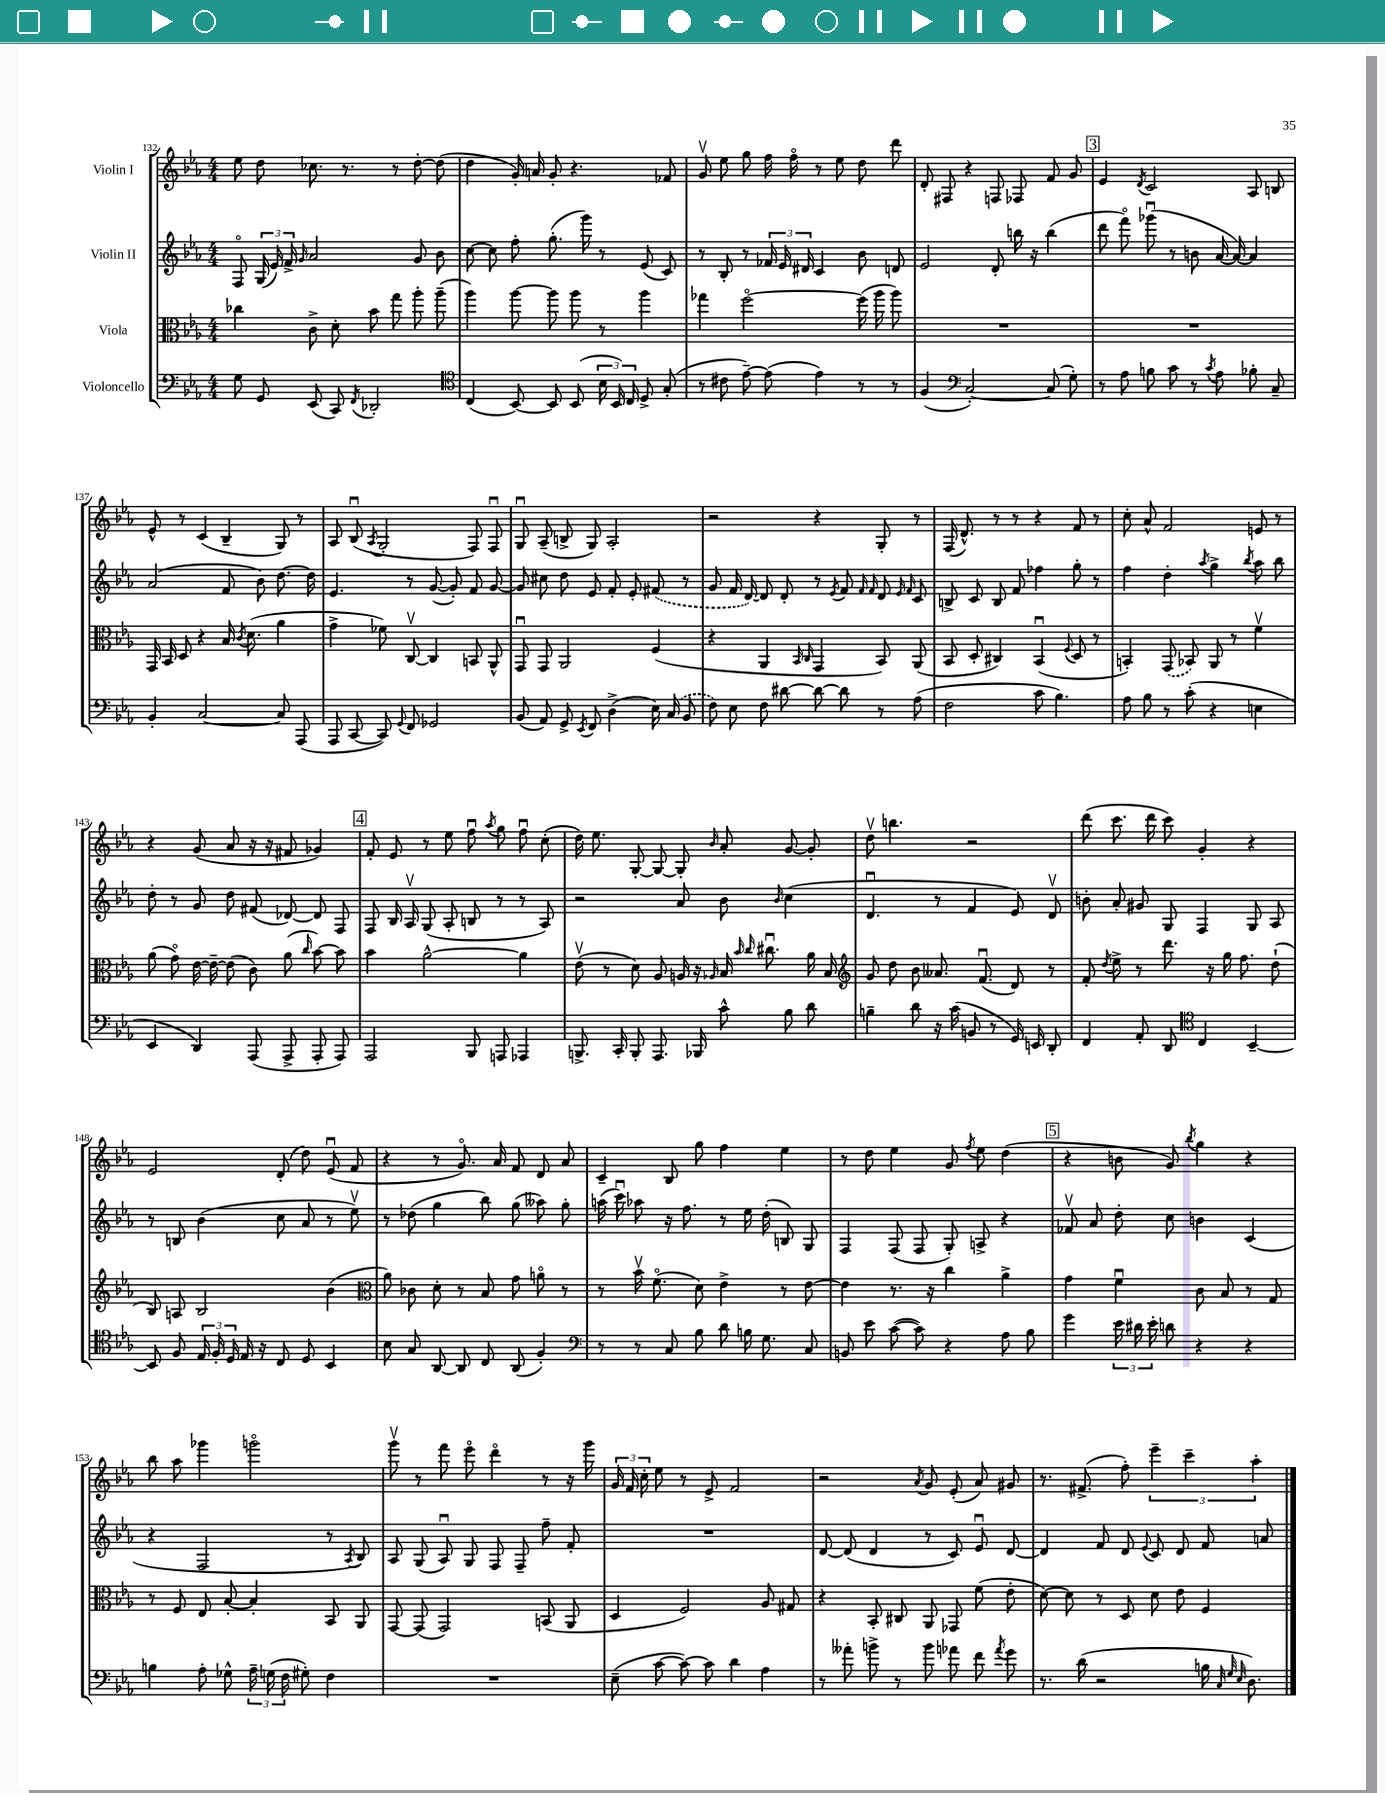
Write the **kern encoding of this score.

**kern	**kern	**kern	**kern
*staff4	*staff3	*staff2	*staff1
*clefF4	*clefC3	*clefG2	*clefG2
*k[b-e-a-]	*k[b-e-a-]	*k[b-e-a-]	*k[b-e-a-]
*M4/4	*M4/4	*M4/4	*M4/4
8G\	4cc-\	8Fo/	8ee-\
8GG/	.	(24G/	8dd\
.	.	24e-/)	.
.	.	24f^/	.
.	.	16qqg/	.
(8EE-/	8c^\	2a-/	8.cc-\
8CC/)	8d'\	.	.
.	.	.	8.r
8qFF/	.	.	.
2DD-'/	8b-\	.	.
.	8gg\	.	8r
.	8aa-'\	8g/	[8dd'\
.	(8aa-~\	8b-\	(8dd\]
=	=	=	=
*clefC4	*	*	*
(4C/	4aa-\)	[8cc\	4dd\
.	.	8cc\]	.
[8BB-/)	[8aa-\	8ff'\	16g'/)
.	.	.	16a/
8BB-/]	8aa-\]	(8.gg'\	8g'/
(8BB-/	8aa-\	.	4.r
.	.	16ggg\)	.
24B-\	8r	8r	.
24BB-/)	.	.	.
24C/	.	.	.
8D^/	4aa-\	(8e-/	.
(8G'/	.	8c/)	8f-/
=	=	=	=
8r	4gg-\	8r	8gv/
8c#\	.	8B-'/	8ee-\
[8e-~\)	[2ffo\	8r	8gg\
(8e-\]	.	24f-/	16ff\
.	.	24e-/	.
.	.	.	16ffo\
.	.	24d#/	.
4e-\)	.	4c/	8r
.	.	.	8ee-\
8r	(16ff\]	8b-\	8dd\
.	16aa-\	.	.
8r	8aa-\)	8d/	8ddd\
=	=	=	=
(4F/	1r	2e-/	8d'/
.	.	.	8F#/
*clefF4	*	*	*
[2C'/)	.	.	4r
.	.	8d'/	8F/
.	.	16bb\	8F-/
.	.	16r	.
(8C/]	.	(4bb\	8f/
8G'\)	.	.	8g/
=	=	=	=
8r	1r	8ddd\	4e-/
8A-\	.	8fffo\)	.
.	.	.	8qd/
8B\	.	(8ggg-u\	2c/
8c\	.	8r	.
8r	.	8b\	.
8qc/	.	.	.
8A-\	.	[16a-/	.
.	.	16a-/_)	.
8B-'\	.	4a-/]	8A-/
8C~/	.	.	8B/
=	=	=	=
4BB-'/	16GG/	(2a-/	8e-^^/
.	16BB-/	.	.
.	8D/	.	8r
[2C/	4r	.	(4c/
.	16B-/	8f/	4B-~/
.	8qc/	.	.
.	(8.d\	.	.
.	.	8b-\)	.
8C/]	4a-\	[8.dd\	8G/)
(8AAA-/	.	.	8r
.	.	16dd\]	.
=	=	=	=
8AAA-/	4g^\	4.e-/	8A-/
[8CC/	.	.	(8B-u/
.	.	.	8qA-/
8CC/])	8f-\)	.	2G'/
8qqGG/	.	.	.
8FF/	[8Cv/	8r	.
2GG-/	4C/]	([8g/	.
.	.	8g'/])	.
.	8BB/	8f/	8F/)
.	8AA-^^/	[8g/	8Fu/
=	=	=	=
(8BB-/	8GGu/	8g/]	8Gu/
8AA-/)	8GG/	8cc#\	(8A-~/
8GG^/	2AA-/	8dd\	8B^/
8qEE-/	.	.	.
8FF/	.	8e-/	8G/)
(4D^\	.	8f'/	2A-'/
.	.	8e-'/	.
16E-\)	(4F/	(8f#/	.
(16C/	.	.	.
8BB-/	.	8r	.
=	=	=	=
8F\)	4r	8g/	2r
8E-\	.	16f/	.
.	.	[16d/)	.
8F\	4AA-/	8d/]	.
[8d#\	.	8d'/	.
.	16qqBB-/	.	.
.	16qqC/	.	.
8d#\_	4GG/	8r	4r
.	.	8qe-/	.
8d#\]	.	8f/	.
.	.	16qqf/	.
.	.	16qqf/	.
8r	8BB-/)	8d/	8G'/
.	.	16qqe-/	.
.	.	16qqf/	.
(8A-\	(8AA-/	8c/	8r
=	=	=	=
2F\	8BB-/	8B^/	(16F/
.	.	.	8.d^^/)
.	8D'/	8c/	.
.	4C#/)	8B/	8r
.	.	8f/	8r
8c\	(4BB-u/	4ff-\	4r
4.B-\)	.	.	.
.	8qqF/	.	.
.	8D/	8gg'\	8f/
.	8r	8r	8r
=	=	=	=
8A-\	4BB'/)	4ff\	8cc'\
8B-\	.	.	8a-^^/
8r	(8GG/	4dd'\	2f/
(8c'\	8BB-/)	.	.
.	.	8qaa-/	.
4r	8AA-/	4gg^\	.
.	8r	.	.
.	.	8qbb-/	.
4E\	4fv\	8aa-\	8e/
.	.	8bb-\	8r
=	=	=	=
4EE-/	(8a-\	8dd'\	4r
.	8go\)	8r	.
4DD/)	[16e-\	8g/	(8g/
.	16e-~\_	.	.
.	(8e-\]	8dd\	8a-/
(8AAA-/	8c\)	(8f#/	16r
.	.	.	16r
8AAA-^/	(8a-\	[8d-/)	8f#/
.	16qqcc/	.	.
8AAA-'/	[8b-\)	8d-/]	4g-/)
8AAA-/)	8b-\]	8F/	.
=	=	=	=
2AAA-/	4b-\	8F/	8f'/
.	.	16B-/	8e-/
.	.	16A-v/	.
.	[2a-^^\	(8G/	8r
.	.	8A-'/	8ee-\
8BBB-/	.	8B/	8ffu\
.	.	.	8qaa-/
8AAA/	.	8r	8gg\
4AAA-/	4a-\]	8r	8ffu\
.	.	8A-/)	(8cc'\
=	=	=	=
8.BBB^/	(8e-v\	2r	16dd\)
.	.	.	8.ee-\
.	8r	.	.
16CC'/	.	.	.
8BBB'/	8d\)	.	[8G'/
8.AAA-/	8A-/	.	8G/_
.	16A/	8a-/	8G'/]
16BBB-/	16r	.	.
.	16qqA-/	.	16qqb-/
8c^^\	16B-/	8b-\	8a-'/
.	16qqb-/	.	.
.	16qqcc/	.	.
.	8.cc#u\	.	.
.	.	16qqb-/	.
8B-\	.	(4cc\	[8g/
8d\	16a-\	.	8g'/]
.	16B-/	.	.
=	=	=	=
*	*clefG2	*	*
4B~\	8g/	4.du/	8ddv\
.	8dd\	.	4.bb\
8d\	8b-\	.	.
16r	8.a--/	8r	.
(16c\	.	.	.
8BB/	.	4f/	2r
.	(8.fu/	.	.
8r	.	.	.
16GG/)	8d/)	8e-/)	.
16EE/	.	.	.
8DD'/	8r	8dv/	.
=	=	=	=
4FF/	8f'/	8b'\	(8ddd\
.	8qdd/	.	.
.	8ee-^\	8a-'/	8.ccc\
8AA-'/	8r	8g#/	.
.	.	.	16ddd\
8DD/	8.ddd\	8G/	8ccc\)
*clefC4	*	*	*
4C/	.	4F/	4g'/
.	16r	.	.
.	16gg\	.	.
.	8.ff\	.	.
[4BB-~/	.	8G/	4r
.	(8dd`\	8A-/	.
=	=	=	=
8BB-/]	8B-/)	8r	2e-/
8F/	8A/	8B/	.
24E-/	2B-/	(4b-\	.
24F'/	.	.	.
24D/	.	.	.
16E-/	.	.	.
16r	.	.	.
8C/	.	8cc\	(8d'/
8D/	.	8a-/	8dd\)
4BB-/	(4b-\	8r	(8e-u/
.	.	8ee-v\)	8f/
=	=	=	=
*	*clefC3	*	*
8B-\	8a-\)	8r	4r
8G/	8c-\	(8dd-\	.
[8AA-/	8d'\	4gg\	8r
8AA-/]	8r	.	8.go/)
8C/	8B-/	8bb-\)	.
.	.	.	16a-/
(8AA-/	8g\	(8gg\	8f/
4F'/)	8ao\	8aa--\)	8d/
.	8r	8gg'\	8a-/
=	=	=	=
*clefF4	*	*	*
8r	8r	(16aa\	4c~/
.	.	16cccu\)	.
8r	16b-v\	8aa-\	.
.	(8.fo\	.	.
8C/	.	16r	8B-/
.	.	8.ff\	.
8B-\	8d\)	.	8gg\
8d\	4e-^\	8r	4ff\
16B\	.	16ee-\	.
8.G\	.	(16dd'\	.
.	8r	8B/)	4ee-\
8C/	[8e-\	8G/	.
=	=	=	=
8BB/	4e-\]	4F/	8r
8e-\	.	.	8dd\
([8c\	8.r	(8F/	4ee-\
8c\])	.	8F/	.
.	16r	.	.
4r	4cc\	8G'/)	8g/
.	.	.	8qff/
.	.	8A^/	8ee-\
8A-\	4a-^\	4r	(4dd\
8B-\	.	.	.
=	=	=	=
4g\	4g\	8f-v/	4r
.	.	8a-/	.
24e-\	4fu\	8dd'\	8b\
24d#\	.	.	.
24e-'\	.	.	.
8d\	.	8cc\	8g/)
.	.	.	8qbb-/
4r	8c\	4b\	4gg\
.	8B-/	.	.
4r	8r	(4c/	4r
.	8G/	.	.
=	=	=	=
4B\	8r	4r	8bb-\
.	8F/	.	8aa-\
8A-'\	8E-/	2F/	4ggg-\
8G-^^\	[8B-'/	.	.
24A-~\	4B-'/]	.	2gggo\
(24G\	.	.	.
24F\	.	.	.
8G#'\)	.	.	.
4F\	8BB-/	8r	.
.	.	8qA-/	.
.	8AA-/	8B-/)	.
=	=	=	=
1r	[8GG/	8A-/	8gggv\
.	(8GG/]	(8G/	8r
.	2GG/)	8A-u/)	8fff\
.	.	8G/	8eee-o\
.	.	8F/	4dddo\
.	.	8F~/	.
.	(8BB/	8ff~\	8r
.	8AA-/	8f'/	16r
.	.	.	16ggg\
=	=	=	=
(8E-~\	4D/	1r	24g/
.	.	.	24f/
.	.	.	24cc'\
[8c\	.	.	8ee-\
8c\_)	2F/)	.	8r
8c\]	.	.	8e-^/
4d\	.	.	2f/
4A-\	8A-/	.	.
.	8G#/	.	.
=	=	=	=
8r	4r	[8d/	2r
8a--'\	.	(8d/]	.
8b^\	8BB-'/	4d/	.
8r	8C#/	.	.
.	.	.	8qa-/
8b\	8AA-/	8r	8g/
8a-\	8GG-/	8c/)	(8e-'/
8f\	(8f\	8e-u/	8a-/)
8qa-/	.	.	.
8g\	8e-'\	[8d/	8g#/
=	=	=	=
8.r	[8d\)	4d/]	8.r
.	8d\]	.	.
(16d\	.	.	(8.f#^/
2r	8r	8f/	.
.	8D/	8d/	8ff'\)
.	.	8qqe-/	.
.	8d\	8c/	6eee-~\
.	8e-\	8d/	.
.	.	.	6ccc~\
16B\	4F/	8f/	.
32qqC/	.	.	.
32qqG/	.	.	.
32qqE-/	.	.	.
8.D\)	.	.	.
.	.	.	6aa-'\
.	.	8a/	.
==	==	==	==
*-	*-	*-	*-
